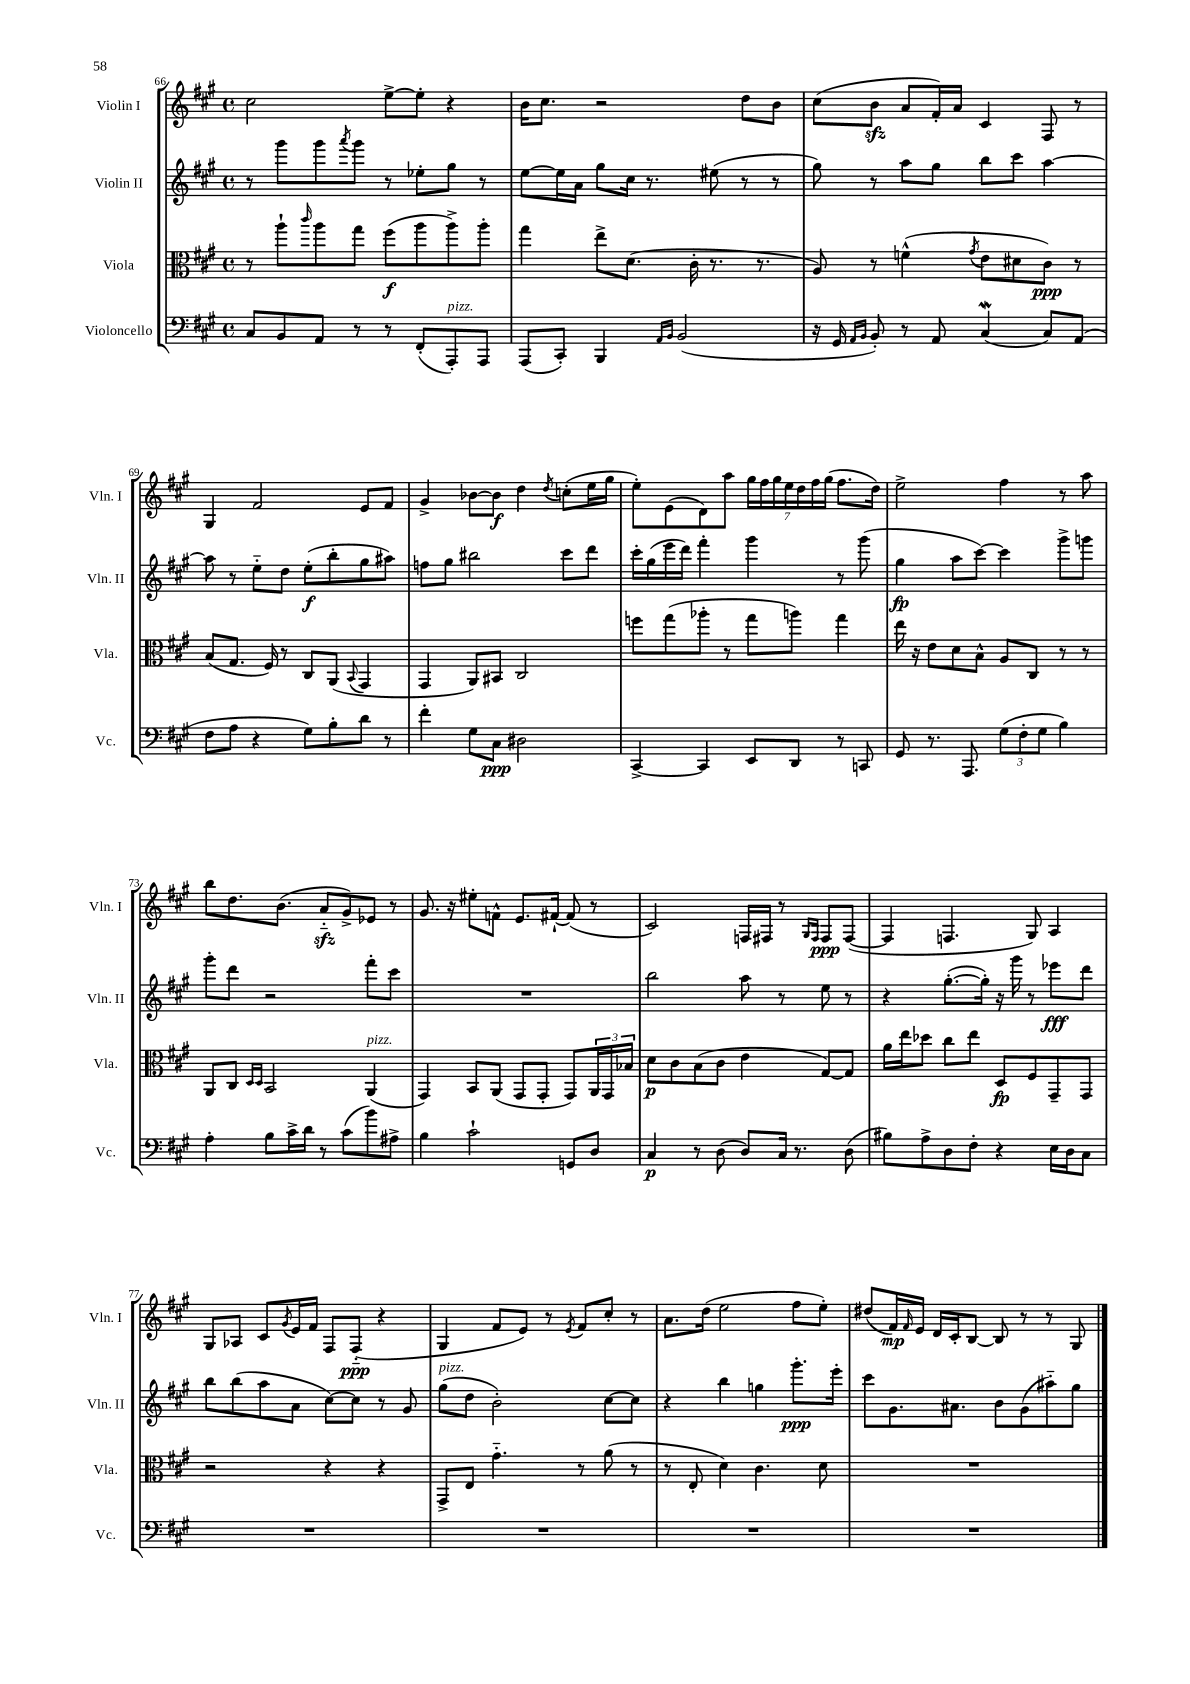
<<
\new StaffGroup <<
\new Staff = "s0" \with { instrumentName = "Violin I" shortInstrumentName = "Vln. I" } {
    \clef treble \key a \major \defaultTimeSignature \time 4/4
    cis''2 e''8~-> e''8-. r4 |
    b'16 cis''8. r2 d''8 b'8 |
    cis''8( b'8\sfz a'8 fis'16-.) a'16 cis'4 fis8 r8 |
    gis4 fis'2 e'8 fis'8 |
    gis'4-> bes'8~ bes'8\f d''4 \acciaccatura { d''8 } c''8-.( e''16 gis''16 |
    e''8-.) e'8( d'8) a''8 \tuplet 7/4 { gis''16 fis''16 gis''16 e''16 d''16 fis''16 gis''16( } fis''8. d''16) |
    e''2-> fis''4 r8 a''8 |
    b''8 d''8. b'8.( a'8-_\sfz gis'8->) ees'8 r8 |
    gis'8. r16 eis''8-. f'8-^ e'8. fis'16~-! fis'8( r8 |
    cis'2) f16 fis16 r8 \grace { gis16 fis16 } fis8\ppp fis8~( |
    fis4 f4. gis8) a4 |
    gis8 aes8 cis'8 \acciaccatura { gis'8 } e'16 fis'16 fis8 fis8-_\ppp( r4 |
    gis4 fis'8 e'8) r8 \acciaccatura { e'8 } fis'8 cis''8-. r8 |
    a'8. d''16( e''2 fis''8 e''8-.) |
    dis''8( fis'16\mp) \grace { fis'16 } e'16 d'16 cis'16-. b8~ b8 r8 r8 gis8 \bar "|." |
}
\new Staff = "s1" \with { instrumentName = "Violin II" shortInstrumentName = "Vln. II" } {
    \clef treble \key a \major \defaultTimeSignature \time 4/4
    r8 gis'''8 gis'''8 \acciaccatura { a'''8 } gis'''8 r8 ees''8-. gis''8 r8 |
    e''8~ e''16 a'16 gis''8 cis''16 r8. eis''8( r8 r8 |
    gis''8) r8 a''8 gis''8 b''8 cis'''8 a''4~ |
    a''8 r8 e''8-_ d''8 e''8-.\f( b''8-. gis''8 ais''8) |
    f''8 gis''8 bis''2 cis'''8 d'''8 |
    cis'''16-. gis''16( e'''16 d'''16) fis'''4-. gis'''4 r8 gis'''8( |
    gis''4\fp a''8 cis'''8~) cis'''4 gis'''8-> g'''8 |
    gis'''8-. d'''8 r2 fis'''8-. cis'''8 |
    R1 |
    b''2 a''8 r8 e''8 r8 |
    r4 gis''8.~-.( gis''16-.) r16 gis'''16 r8 ees'''8\fff d'''8 |
    b''8 b''8( a''8 a'8 cis''8~) cis''8 r8 gis'8 |
    gis''8^\markup { \italic "pizz." }( d''8 b'2-.) cis''8~ cis''8 |
    r4 b''4 g''4 gis'''8.-.\ppp e'''16-. |
    cis'''8 gis'8. ais'8. b'8 gis'8( ais''8-_) gis''8 \bar "|." |
}
\new Staff = "s2" \with { instrumentName = "Viola" shortInstrumentName = "Vla." } {
    \clef alto \key a \major \defaultTimeSignature \time 4/4
    r8 a''8-! \grace { cis'''16 } a''8 gis''8 fis''8\f( a''8 a''8->) a''8-. |
    gis''4 e''8-> d'8.( cis'16-. r8. r8. |
    a8) r8 f'4-^( \acciaccatura { gis'8 } e'8 dis'8 cis'8\ppp) r8 |
    b8( gis8. fis16) r8 cis8 a,8( \appoggiatura { b,8 } gis,4 |
    gis,4 a,8) bis,8 cis2 |
    f''8 gis''8( aes''8-. r8 gis''8 a''8) gis''4 |
    e''16 r16 e'8 d'8 b8-^ a8 cis8 r8 r8 |
    a,8 cis8 \grace { d16 d16 } b,2 a,4^\markup { \italic "pizz." }( |
    gis,4) b,8 a,8( gis,8 gis,8-. gis,8) \tuplet 3/2 { a,16 gis,16 bes16 } |
    d'8\p cis'8 b8( cis'8 e'4 gis8~) gis8 |
    a'16 e''16 des''8 cis''8 e''8 d8\fp fis8 gis,8-- gis,8 |
    r2 r4 r4 |
    gis,8-> e8 gis'4.-_ r8 a'8( r8 |
    r8 e8-. d'4) cis'4. d'8 |
    R1 \bar "|." |
}
\new Staff = "s3" \with { instrumentName = "Violoncello" shortInstrumentName = "Vc." } {
    \clef bass \key a \major \defaultTimeSignature \time 4/4
    cis8 b,8 a,8 r8 r8 fis,8-.( a,,8-.^\markup { \italic "pizz." }) a,,8 |
    a,,8( cis,8-.) b,,4 \grace { a,16 b,16 } b,2( |
    r16 gis,16 \grace { a,16 b,16 } b,8-.) r8 a,8 cis4\mordent( cis8) a,8( |
    fis8 a8 r4 gis8) b8-. d'8 r8 |
    fis'4-. gis8 cis8\ppp dis2 |
    cis,4~-> cis,4 e,8 d,8 r8 c,8 |
    gis,8 r8. a,,8. \tuplet 3/2 { gis8( fis8-. gis8 } b4) |
    a4-. b8 cis'16-> d'16 r8 cis'8( b'8) ais8-> |
    b4 cis'2-! g,8 d8 |
    cis4\p r8 d8( d8) cis16 r8. d8( |
    bis8) a8-> d8 fis8-. r4 e16 d16 cis8 |
    R1 |
    R1 |
    R1 |
    R1 \bar "|." |
}
>>
>>
\layout { \context { \Score currentBarNumber = #66 } }
